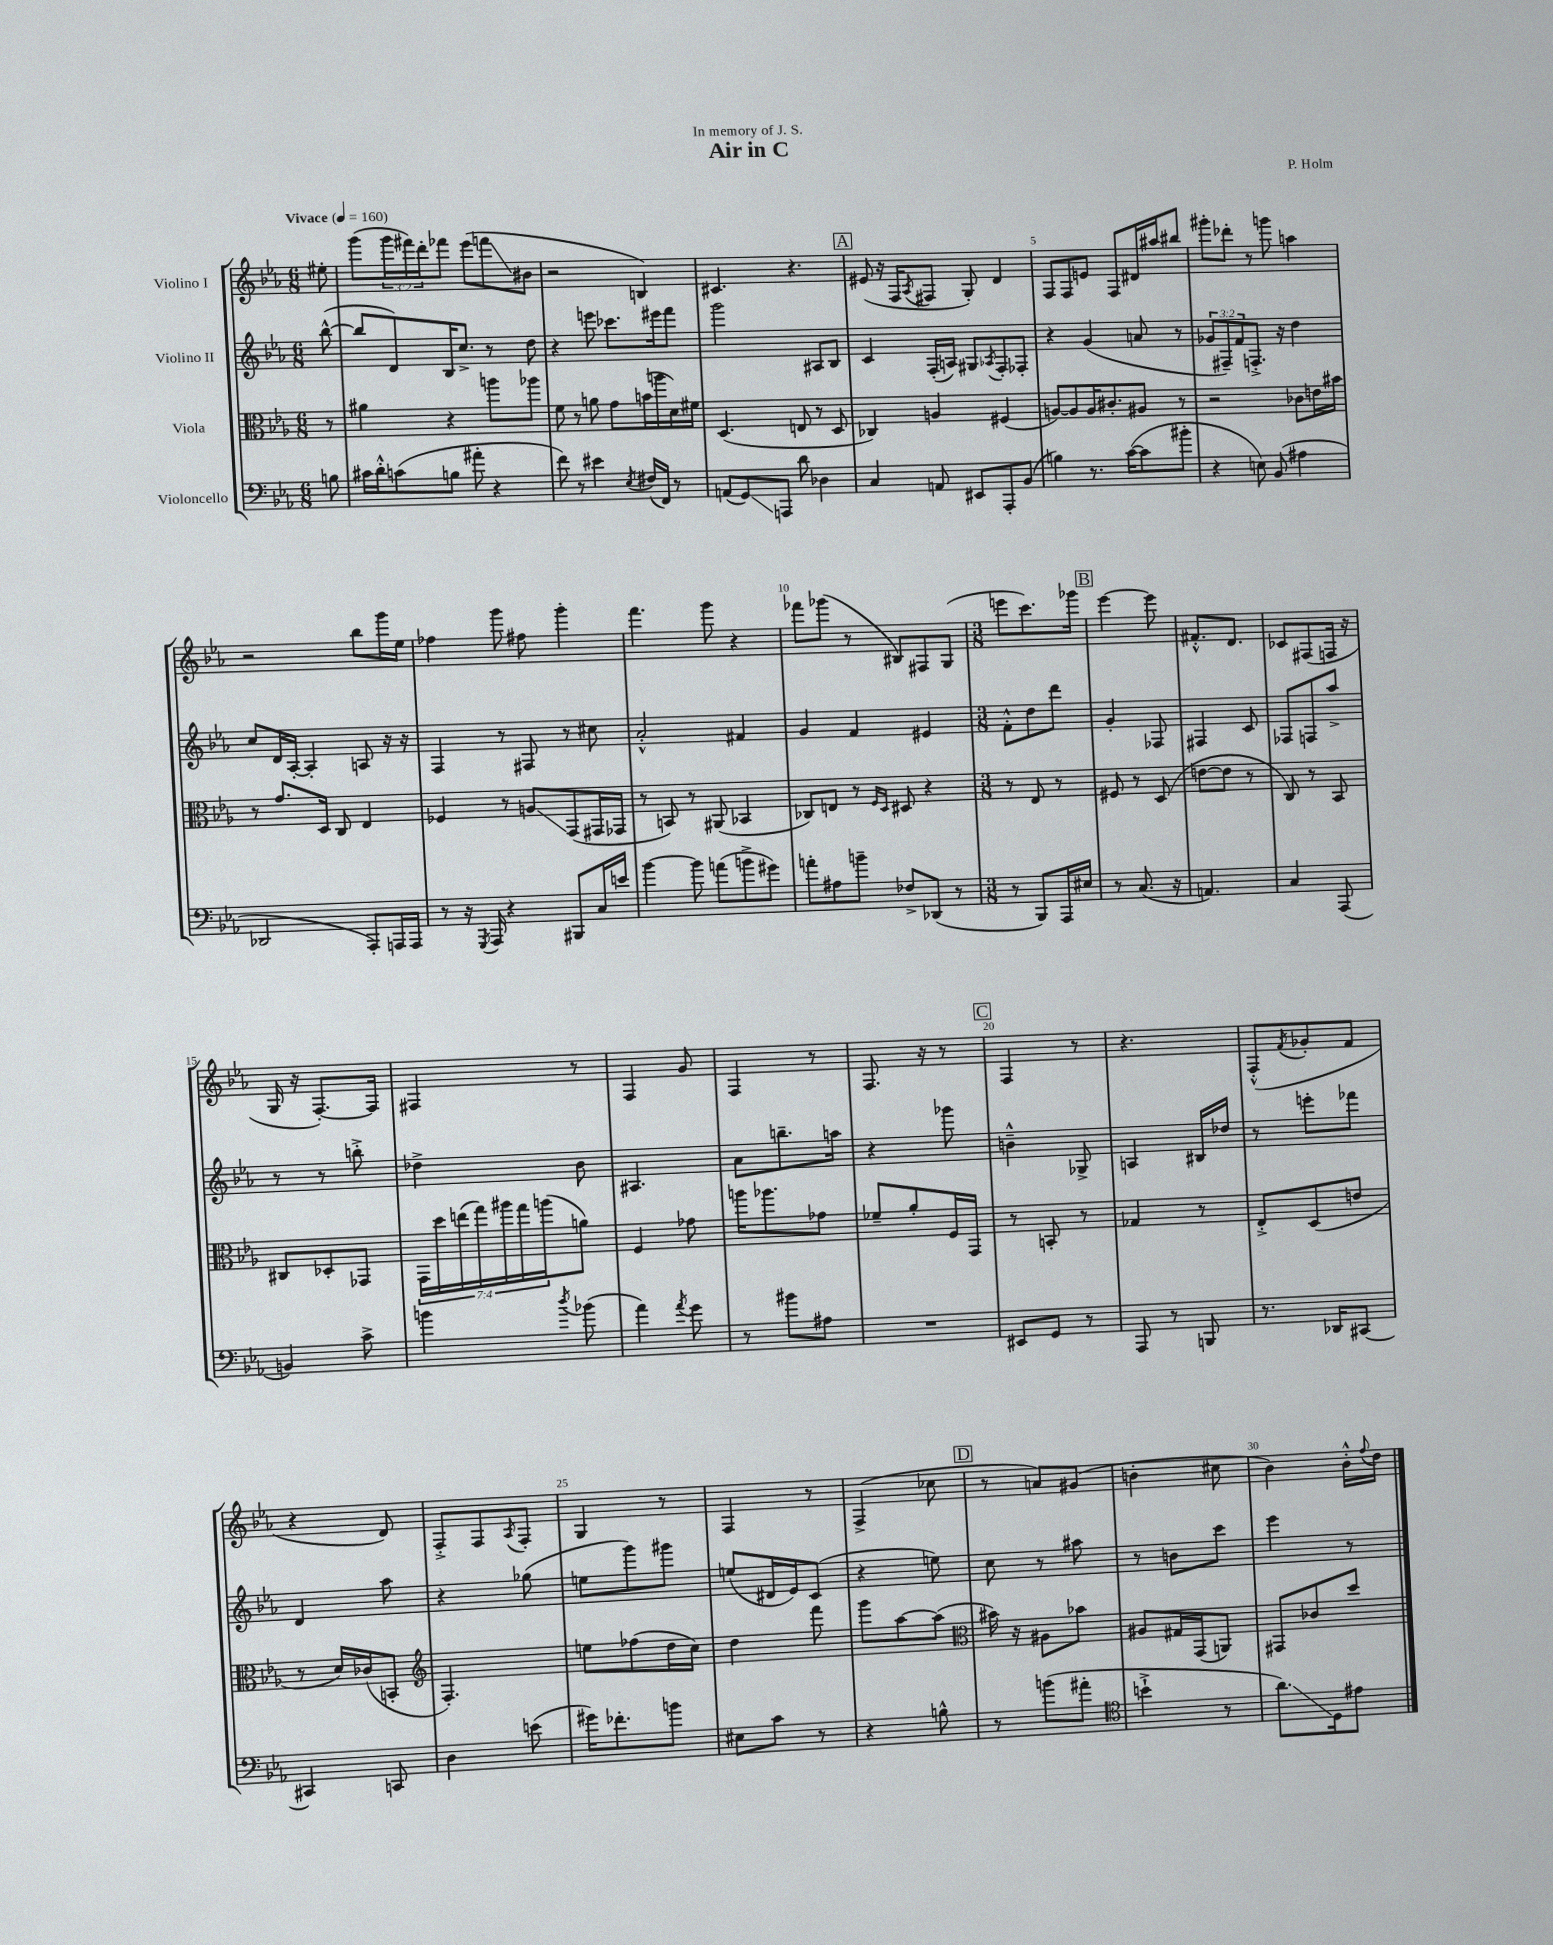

**kern	**kern	**kern	**kern
*staff4	*staff3	*staff2	*staff1
*clefF4	*clefC3	*clefG2	*clefG2
*k[b-e-a-]	*k[b-e-a-]	*k[b-e-a-]	*k[b-e-a-]
*M6/8	*M6/8	*M6/8	*M6/8
*MM160	*MM160	*MM160	*MM160
8B\	8r	([8bb-^^\	8ee#'\
=	=	=	=
16c#\LL	4a#\	8bb-/]L	(8ggg\L
16d'^^\J	.	.	.
(8c\	.	8d/)	24ggg\L
.	.	.	24fff#\)
.	.	.	24ddd'\J
8B\J	4r	16B-/K	8fff-\J
.	.	8.cc^/J	.
8a#'\	.	.	(8eee-\L
4r	8aa\L	8r	8fff\
.	8aa-\J	8dd\	8b#\J
=	=	=	=
8f\)	8f\	4r	2r
8r	8r	.	.
4e#\	8a\	8eee\	.
.	8g\L	8.ccc-\L	.
8qE-/	.	.	.
(16F#/LL	(16b\L	.	4B/)
16FF/JJ)	16aa\	16eee#\k	.
8r	16d\)	8fff\J	.
.	16f#\JJ	.	.
=	=	=	=
(8AA/L	(4.D/	2ggg\	4.c#/
8GG/)	.	.	.
8AAA/J	.	.	.
8d\	8E/	.	4.r
4D-\	8r	8A#/L	.
.	8D/	8B-/J	.
=	=	=	=
4C/	4C-/)	4c/	(8e#/
.	.	.	16r
.	.	.	16F/LK
.	.	.	8qA-/
8AA/	4A/	(16F'/LL	8F#/J
.	.	16A/JJ)	.
8EE#/L	.	8G#/L	8G'/)
.	.	8qA-/	.
8AAA-'/	(4F#/	8F'/	4d/
(8BB-/J	.	8F-'/J	.
=	=	=	=
4B\)	[8A/L)	4r	8F/L
.	8A/]	.	8F/
8.r	16A/K	(4g/	8e/J
.	8.c#'/	.	.
.	.	.	8F/L
([16c\LK	.	.	.
8c\]	8A#/J	8a/	16d#/L
.	.	.	16aa#/J
8b#'\J	8r	8r	8bb#/J
=	=	=	=
4r	2r	12g-/L	8ggg#'\L
.	.	12F#~/)	.
.	.	.	8ddd-'\J
.	.	12f/	.
8E\)	.	8.F'^/J	8r
(8BB-/	.	.	8ggg\
.	.	16r	.
4A#\	8c-\L	4dd\	4aa\
.	16e\L	.	.
.	16b#\JJ	.	.
=	=	=	=
2DD-/	8r	8cc/L	2r
.	8.g/L	16d/L	.
.	.	[16A-'/JJ	.
.	.	4A-'/]	.
.	16D/Jk	.	.
.	8C/	.	.
8AAA-'/L)	4E-/	8A/	8bb-\L
16AAA/L	.	16r	16ggg\L
16AAA/JJ	.	16r	16ee-\JJ
=	=	=	=
8r	4F-/	4F/	4ff-\
16r	.	.	.
8qGGG/	.	.	.
16AAA-/	.	.	.
4r	8r	8r	8ggg\
.	8A/L	8F#/	8ff#\
8BBB#/L	(8GG/	8r	4ggg'\
16C/L	16GG#/L	8cc#\	.
16e/JJ	16GG-/JJ	.	.
=	=	=	=
[4b-\	8r	2a-'^^/	4.fff\
.	8BB/)	.	.
8b-\]	8r	.	.
(8a\L	(8AA#/	.	8ggg\
8b^\	4BB-/	4f#/	4r
8g#\J)	.	.	.
=	=	=	=
8a'\L	8C-/L)	4g/	8fff-\L
8A#\	8E/J	.	(8ggg-\J
8b~\J	8r	4f/	8r
.	16qqF/LL	.	.
.	16qqD/JJ	.	.
8F-^/L	8D#/	.	8B#/L)
(8DD-/J	4r	4e#/	8F#/
8r	.	.	(8G/J
=	=	=	=
*M3/8	*M3/8	*M3/8	*M3/8
8r	8r	8f'^^\L	8eee\L
8BBB-/L)	8E-/	8dd\	8.ccc\)
16AAA-/L	8r	8ddd\J	.
16E#/JJ	.	.	16ggg-\Jk
=	=	=	=
8r	8F#/	4g'/	[4eee-\
(8.C/	8r	.	.
.	(8D/	8F-/	8eee-\]
16r	.	.	.
=	=	=	=
4.AA/)	[8e\L	4F#/	8.f#'^^/L
.	8e\]J	.	.
.	.	.	8.d/J
.	8r	8c/	.
=	=	=	=
4C/	8C/)	8F-/L	8c-/L
.	8r	8F/	(8F#/
(8AAA-/	8BB-/	8aa-^/J	16F/Jk
.	.	.	16r
=	=	=	=
4BB/)	8C#/L	8r	16G/
.	.	.	16r
.	8D-'/	8r	[8.F'/L)
8c^\	8GG-/J	8bb'^\	.
.	.	.	16F/]Jk
=	=	=	=
4b\	28GG\LL	4dd-^\	4F#/
.	28dd\	.	.
.	(28ee\	.	.
.	28gg\)	.	.
.	28aa#\	.	.
.	28gg\	.	.
.	(28aa\J	.	.
8qdd/	.	.	.
(8b-\	8a\J)	8b-\	8r
=	=	=	=
4a-\)	4F/	4.A#/	4F/
8qa-/	.	.	.
8g\	8g-\	.	8g/
=	=	=	=
8r	16aa\LK	8a-\L	4F/
.	8.aa-\	.	.
8b#\L	.	8.bb~\	.
8A#\J	8g-\J	.	8r
.	.	16aa\Jk	.
=	=	=	=
4.r	8f-~/L	4r	8.F/
.	8a-'/	.	.
.	.	.	16r
.	16F/L	8ggg-\	8r
.	16GG/JJ	.	.
=	=	=	=
8EE#/L	8r	4b~^^\	4F/
8GG/J	8BB'/	.	.
8r	8r	8G-^/	8r
=	=	=	=
8AAA-/	4G-/	4A/	4.r
8r	.	.	.
8BBB/	8r	16B#/LL	.
.	.	16dd-/JJ	.
=	=	=	=
8.r	8E-'^/L	8r	(8F'^^/L
.	.	.	8qf/
.	(8D/	8eee'\L	8g-'/
16DD-/LK	.	.	.
[8CC#/J	8e/J	8fff-\J	8f/J
=	=	=	=
4CC#/]	8r	4d/	4r
.	16d/LL)	.	.
.	(16c-/J	.	.
8CC/	8BB'/J	8aa-\	8d/)
=	=	=	=
*	*clefG2	*	*
4D\	4.F'/)	4r	8F'^/L
.	.	.	8F/
.	.	.	8qA-/
(8e\	.	(8gg-\	8F'/J
=	=	=	=
16g#\LK)	8ee\L	8ee\L	4G/
8.f-'\	.	.	.
.	(8ff-\	8ggg\)	.
8b\J	16dd\L	8ggg#\J	8r
.	16cc\JJ)	.	.
=	=	=	=
8E#\L	4dd\	(8ee/L	4F/
8c\J	.	16d#/L	.
.	.	16e-/J)	.
8r	8fff\	(8c/J	8r
=	=	=	=
4r	8ggg\L	4r	(4F^/
.	[8aa-\	.	.
8B^^\	(8aa-\]J	8ee\)	8cc-\
=	=	=	=
*	*clefC3	*	*
8r	16b#\)	8cc\	8r
.	16r	.	.
(8b\L	8A#\L	8r	8a/L)
8a#'\J	8b-\J	8aa#\	(8g#/J
=	=	=	=
*clefC4	*	*	*
4b`^\	8A#/L	8r	4b'\
.	16G#/L	8b\L	.
.	(16GG/J	.	.
8r	8AA/J)	8ccc\J	8cc#\
=	=	=	=
8.a-\L)	8GG#/L	4eee-\	4b-\)
.	8c-/	.	.
16D\k	.	.	.
8e#\J	8dd/J	8r	16b-'^^\LL
.	.	.	8qqff/
.	.	.	16dd\JJ
==	==	==	==
*-	*-	*-	*-
